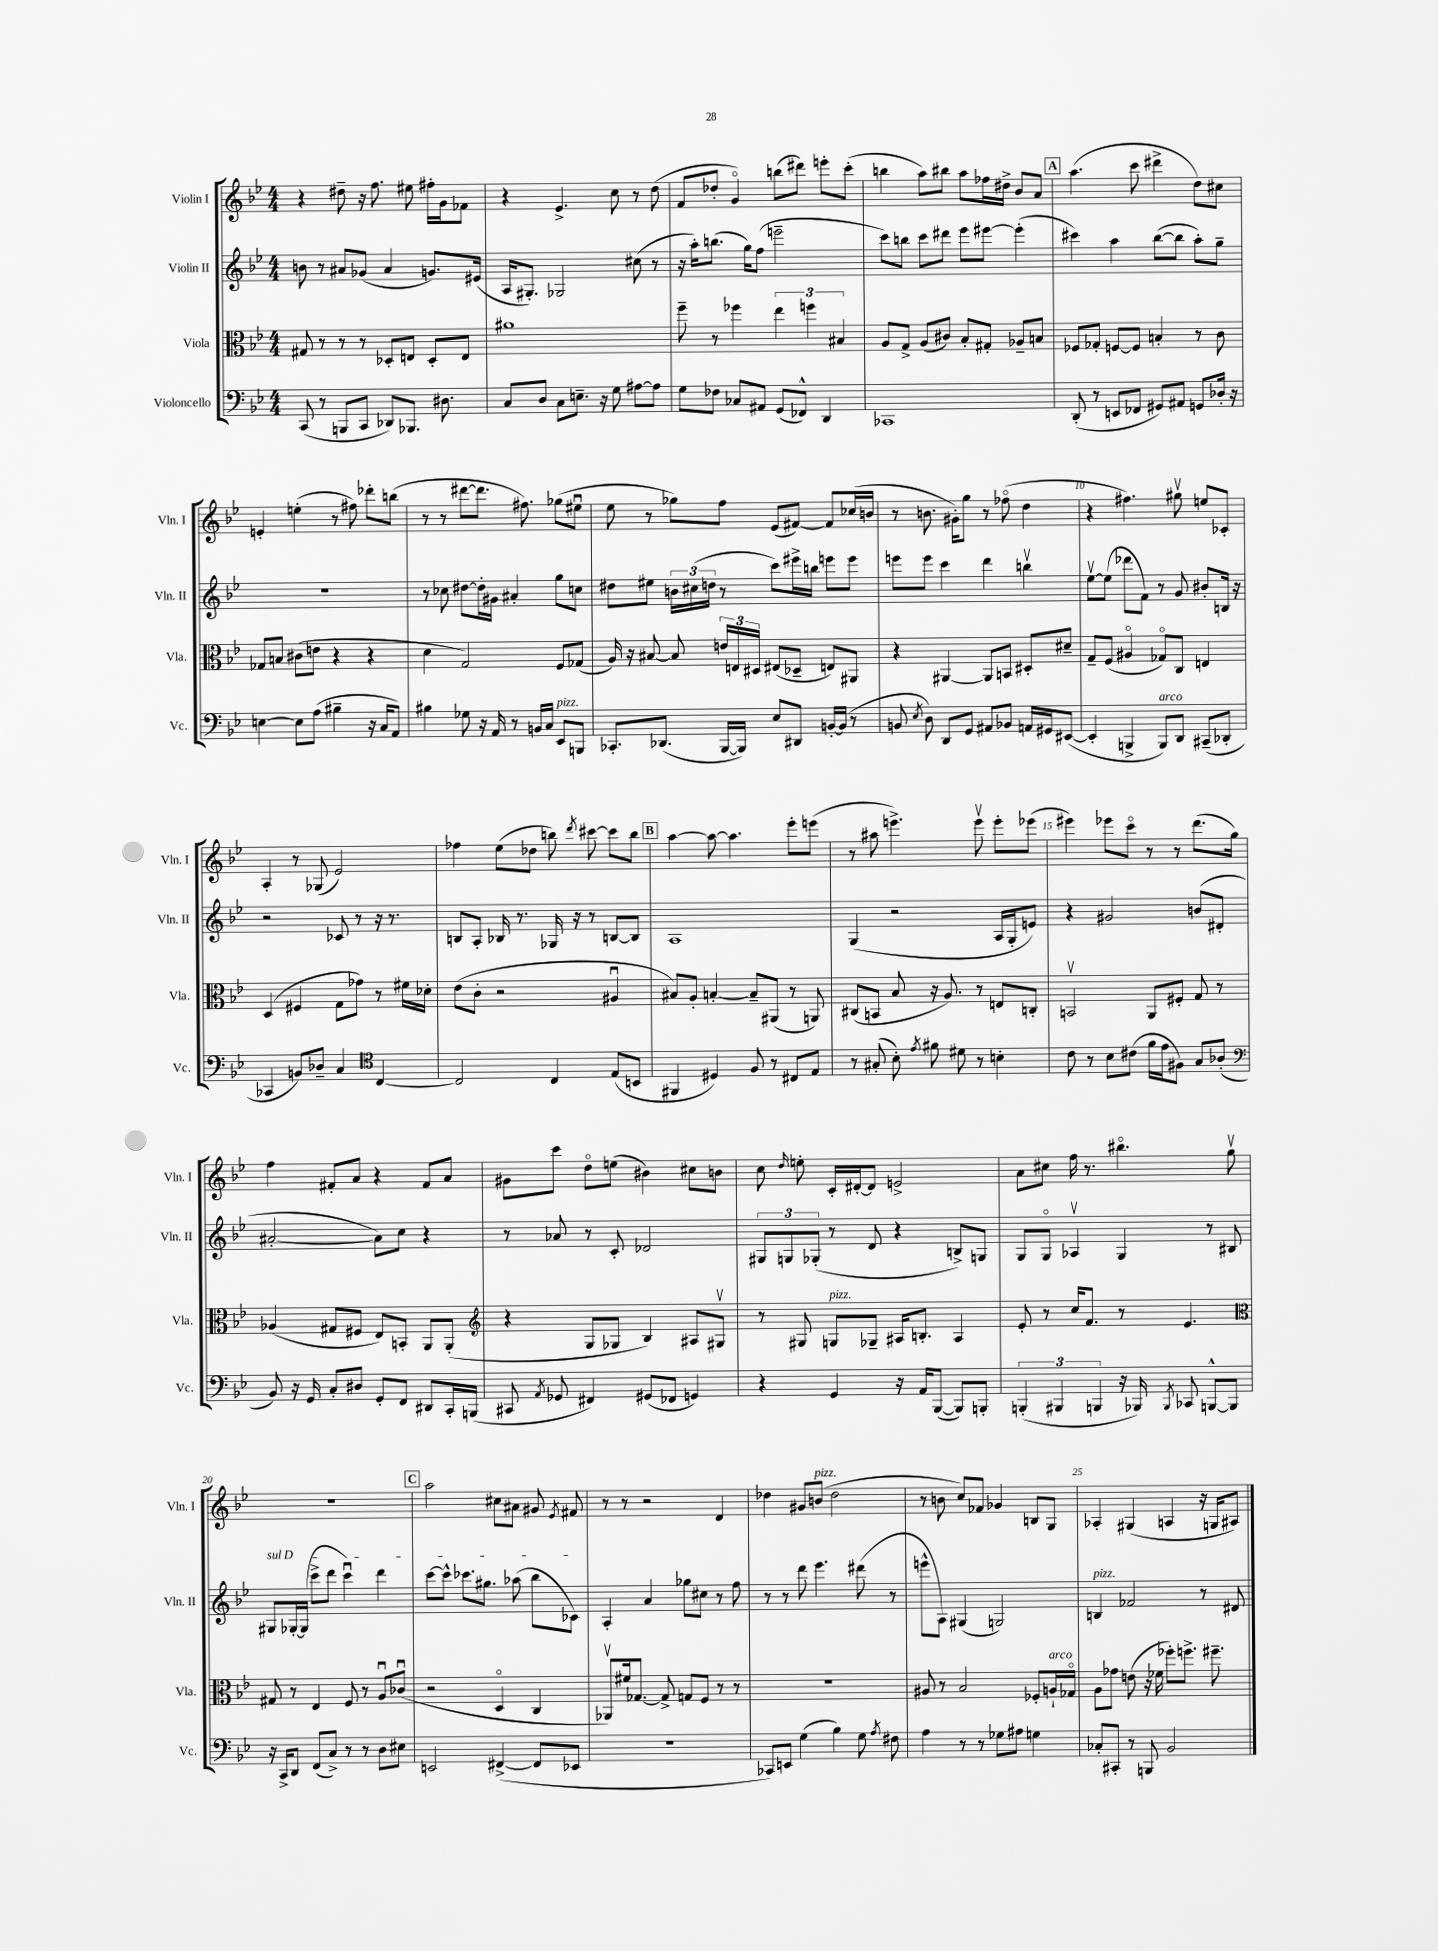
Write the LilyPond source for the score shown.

<<
\new StaffGroup <<
\new Staff = "s0" \with { instrumentName = "Violin I" shortInstrumentName = "Vln. I" } {
    \clef treble \key bes \major \numericTimeSignature \time 4/4
    \autoBeamOff r4 dis''8-- r16 f''8. eis''8 fis''16[-. g'16 fes'8] |
    r4 ees'4.-> c''8 r8 d''8( |
    f'8[ des''8]-. g'4\flageolet) b''8[( dis'''8]) e'''8[-. c'''8]-.( |
    b''4 a''8[) bis''8] a''8[ fes''16 dis''16]-> bes'8[ a'8] |
    \mark \markup { \box "A" } a''4.( c'''8 dis'''4-> d''8[) cis''8] |
    e'4-. e''4-.( r8 fis''8) des'''8[-. b''8]( |
    r8 r8 dis'''8[~ dis'''8.] fis''8.) ges''8[( eis''8]\downbow |
    ees''8 r8 ges''8[) f''8] ees'8[( fis'8]~) fis'8[ ces''16( b'16] |
    r8 b'8. gis'16[-.) g''8] r8 fes''8\flageolet( d''4 |
    r4 fis''4.) gis''8\upbow e''8[ ces'8]-. |
    a4-. r8 ges8( ees'2) |
    fes''4 ees''8[( des''8] b''8) \acciaccatura { d'''8 } cis'''8~ cis'''8[ b''8] |
    \mark \markup { \box "B" } a''4~ a''8~ a''4. ees'''8[-. e'''8]( |
    r8 ais''8 e'''4.->) e'''8\upbow e'''8[-. ees'''8]( |
    eis'''4) ees'''8[ c'''8]\flageolet r8 r8 d'''8.[( g''16]) |
    f''4 fis'8[-. a'8] r4 fis'8[ a'8] |
    gis'8[ c'''8] d''8[\flageolet e''8]( bis'4) cis''8[ b'8] |
    c''8 \grace { d''16 } e''8-. c'16[-. dis'16~-. dis'8] e'2-> |
    a'8[ cis''8] f''16 r8. bis''4.\flageolet g''8\upbow |
    R1 |
    \mark \markup { \box "C" } a''2 cis''8[ ais'8] gis'8 \acciaccatura { ees'8 } fis'8 |
    r8 r8 r2 d'4 |
    des''4 gis'8[ b'8]^\markup { \italic "pizz." }( des''2 |
    r8 b'8 c''8[) fes'8] ges'4 b8[ g8] |
    aes4-. gis4( a4 r16 g16[ ais8]) \bar "|." |
}
\new Staff = "s1" \with { instrumentName = "Violin II" shortInstrumentName = "Vln. II" } {
    \clef treble \key bes \major \numericTimeSignature \time 4/4
    \autoBeamOff b'8 r8 ais'8[ ges'8]( ais'4 g'8.[) eis'16]( |
    a16[ gis8.]-.) ges2 cis''8( r8 |
    r16 a''16[-.) b''8.]( g''16[) f''8]( e'''2-- |
    c'''8[) b''8] c'''8[ dis'''8] ees'''8[ eis'''8]~ eis'''4-.( |
    \mark \markup { \box "A" } cis'''4) a''4 bes''8[~( bes''8] a''8[-.) g''8]-- |
    r1 |
    r8 ces''8 dis''8[~ dis''16-. gis'16] ais'4-. g''8[ c''8] |
    dis''8[ eis''8] \tuplet 3/2 { b'16[ cis''16( d''16] } r8 c'''8[) eis'''16-> b''16] e'''8[ e'''8] |
    e'''8[ e'''8] c'''4 d'''4 b''4\upbow |
    ees''8[~\upbow ees''8]( des'''8[ f'8]) r8 g'8 bis'8[-. b16] r16 |
    r2 ces'8 r8 r16 r8. |
    b8[ a8]-. bes16 r8. ges16 r16 r8 b8[~ b8] |
    \mark \markup { \box "B" } a1 |
    g4( r2 a16[ g16-. e'8]) |
    r4 gis'2 b'8[( dis'8]-. |
    ais'2~-. ais'8[) c''8] r4 |
    r8 aes'8 r8 c'8-. des'2 |
    \tuplet 3/2 { gis8[ g8 ges8]-.( } r8 d'8 r4 b8[->) g8] |
    g8[ g8]\flageolet aes4\upbow g4 r8 bis8 |
    \once \override TextSpanner.bound-details.left.text = \markup { \italic "sul D" } gis8[\startTextSpan ges16~-. ges16]( c'''8[-> d'''8] c'''4\downbow) d'''4 |
    \mark \markup { \box "C" } c'''8[~ c'''8]-^ ces'''8.[ gis''8.] aes''8( bes''8[ ces'8]\stopTextSpan) |
    a4-. a'4 ges''8[ cis''8] r8 f''8 |
    r8 r8 d'''8 ees'''4. dis'''8( r8 |
    e'''8[-^ a8]) gis4( g2) |
    b4^\markup { \italic "pizz." } fes'2 r8 dis'8 \bar "|." |
}
\new Staff = "s2" \with { instrumentName = "Viola" shortInstrumentName = "Vla." } {
    \clef alto \key bes \major \numericTimeSignature \time 4/4
    \autoBeamOff gis8 r8 r8 r8 des8[-. e8] des8[-. e8] |
    ais'1 |
    f''8-- r8 fes''4 \tuplet 3/2 { ees''4 f''4 bis4 } |
    a8[ g8]-> a8[( cis'8]) bes8[-. gis8]-. aes8[-- b8] |
    \mark \markup { \box "A" } fes8[ ges8]-. f8[~ f8] b4-. r8 c'8 |
    ges8[ b8] cis'8[( e'8] r4 r4 |
    d'4 g2) f8[ ges8]( |
    a16) r16 bis8~ bis8 \tuplet 3/2 { e'16[ e16 dis16] } eis8[( des8]-- e8[) ais,8] |
    r4 ais,4~ ais,8[ b,8] dis8[-. dis'8]-- |
    g8[-- f8]( ais4\flageolet ges8[\flageolet) c8] e4 |
    d4( fis4 g8[ ges'8]) r8 fis'16[ des'16]-. |
    ees'8[( c'8]-. r2 ais4\downbow |
    \mark \markup { \box "B" } bis8[) a8]-. b4~-. b8[-- ais,8]( r8 a,8) |
    cis8[( b,8] bes8 r16 a8.) r8 e8[ c8]-. |
    b,2\upbow a,8[ fis8]-. g8 r8 |
    aes4( gis8[ fis8] ees8[) b,8]-. a,8[ a,8]-.( |
    \clef treble r4 g8[ ges8] bes4) ais8[ gis8]\upbow |
    r8 gis8 g8[^\markup { \italic "pizz." } ges8]-- ais16[ b8.]-. ais4 |
    ees'8-. r8 c''16[ f'8.] r8 ees'4. |
    \clef alto gis8 r8 ees4 f8 r8 a8[\downbow ces'8]\downbow( |
    \mark \markup { \box "C" } r2 d4\flageolet c4 |
    aes,8[\upbow) fis'16 ges8.]~ ges8-> g8[ f8] r8 r8 |
    R1 |
    ais8 r8 bes2 fes8[-. a16-!^\markup { \italic "arco" } ges16]\flageolet |
    a8[ ges'8] e'8( r16 fes'16 fes''8[-.) f''8.]-> fis''8.-- \bar "|." |
}
\new Staff = "s3" \with { instrumentName = "Violoncello" shortInstrumentName = "Vc." } {
    \clef bass \key bes \major \numericTimeSignature \time 4/4
    \autoBeamOff c,8( r8 b,,8[ c,8] des,8[) bes,,8.] dis8. |
    c8[ d8] c8[ e8.]-- r16 g8 ais8[~ ais8] |
    g8[ fes8] ces8[ ais,8] g,8[( fes,8]-^) d,4 |
    ces,1 |
    \mark \markup { \box "A" } d,8-.( r8 e,8[ fes,8] gis,8[) ais,8] g,8[ des16]-. r16 |
    e4~ e8[ a8]( bis4-- r16 c16[ a,8]) |
    bis4 ges8 r16 a,16 r8 b,16[ c16] ees,8[^\markup { \italic "pizz." } b,,8] |
    ces,8.[-. des,8.]( bes,,16[~ bes,,16]) ees8[ dis,8] b,16[~-. b,16]( r8 |
    b,8 \acciaccatura { ees8 } d8) d,8[ g,8] ais,8[ bes,8] a,16[ gis,16 eis,8]~( |
    eis,4-. b,,4-> b,,8[^\markup { \italic "arco" }) d,8] cis,8[--( des,8]-. |
    ces,4 b,8[) des8]-- c4 \clef tenor c4~ |
    c2 c4 ees8[( b,8] |
    \mark \markup { \box "B" } fis,4 dis4) f8 r8 cis8[ ees8] |
    r8 gis8-.( bes8-.) \acciaccatura { ees'8 } fis'8 dis'8 r8 b4-. |
    c'8 r8 bes8[ cis'8]( f'16[ ees'16 fis8]) g8[ aes8]-.( |
    \clef bass bes,8) r16 g,16 c8[-. dis8] g,8[-. f,8] dis,8[ c,16-. b,,16]( |
    cis,8 \acciaccatura { a,8 } ges,8 fis,4) gis,8[( fes,8] g,4) |
    r4 g,4 r16 a,16[ bes,,8]~( bes,,8[) b,,8]-. |
    \tuplet 3/2 { b,,4-.( bis,,4 b,,4 } r16 bes,,16) \acciaccatura { bes,,8 } ces,8 b,,8[~-^ b,,8] |
    r16 c,16[-> d,8] f,8[( c8]->) r8 r8 d8[ eis8] |
    \mark \markup { \box "C" } e,2 fis,4~->( fis,8[ ees,8] |
    R1 |
    ces,8[) e,8] g4( bes4) g8 \acciaccatura { a8 } fis8 |
    a4 r8 r8 ges8[ ais8] g4 |
    ces8[-. cis,8]-. r8 b,,8 bes,2 \bar "|." |
}
>>
>>
\layout { \context { \Score \override BarNumber.break-visibility = ##(#f #t #t) barNumberVisibility = #(every-nth-bar-number-visible 5) } }
